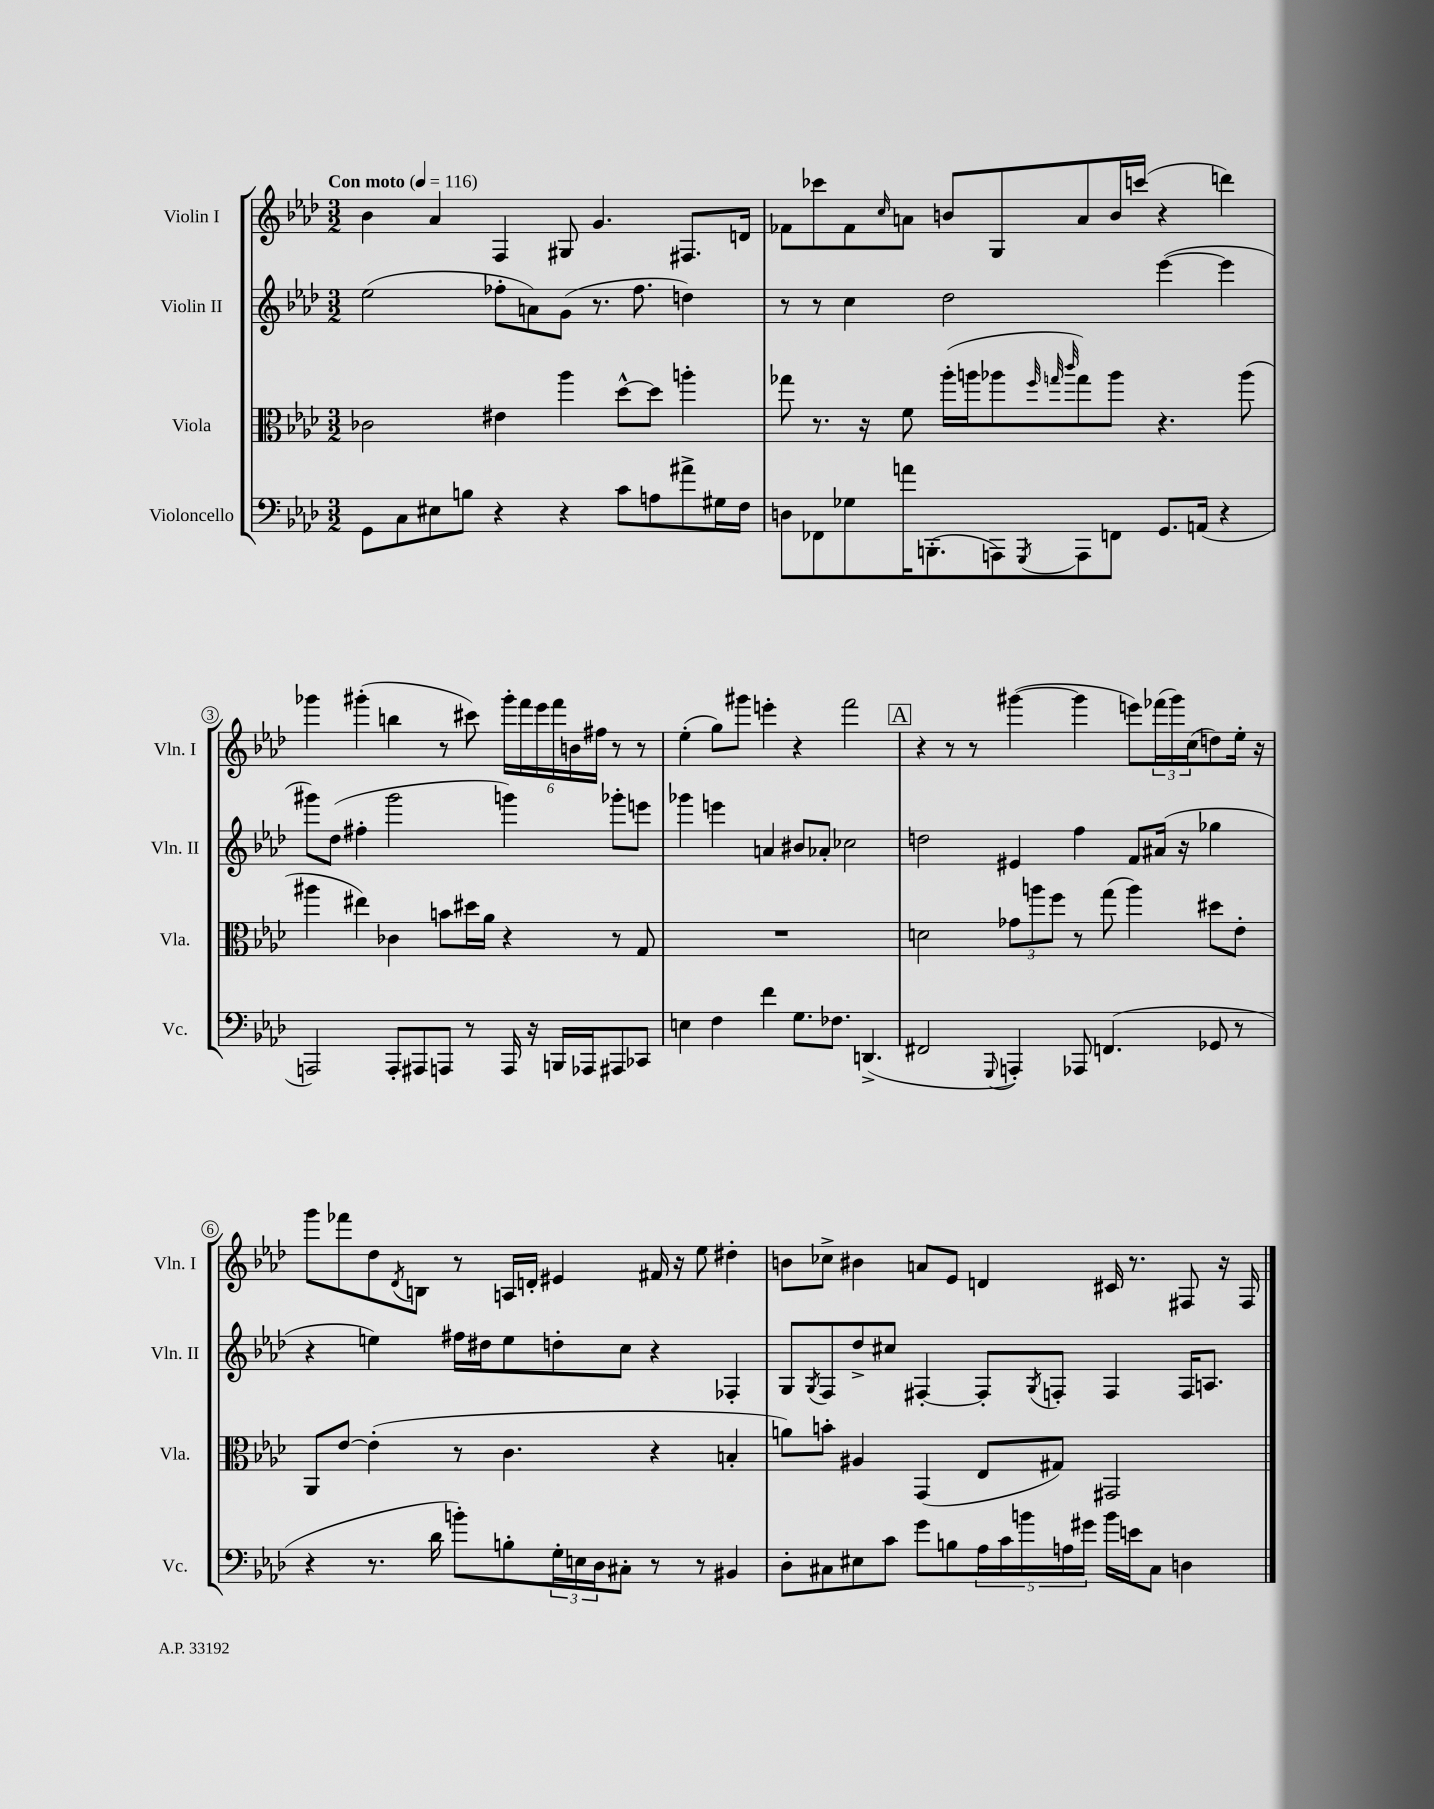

**kern	**kern	**kern	**kern
*staff4	*staff3	*staff2	*staff1
*clefF4	*clefC3	*clefG2	*clefG2
*k[b-e-a-d-]	*k[b-e-a-d-]	*k[b-e-a-d-]	*k[b-e-a-d-]
*M3/2	*M3/2	*M3/2	*M3/2
*MM116	*MM116	*MM116	*MM116
8GG	2c-	(2ee-	4b-
8C	.	.	.
8E#	.	.	4a-
8B	.	.	.
4r	4e#	8ff-'	4F
.	.	8a)	.
4r	4aa-	(8g	8G#
.	.	8.r	4.g
8c	[8dd-^^	.	.
.	.	8.ff-	.
8A	8dd-]	.	.
8a#^	4aa'	4dd)	8.F#
16G#	.	.	.
16F	.	.	16d
=	=	=	=
8D	8gg-	8r	8f-
8FF-	8.r	8r	8ccc-
8G-	.	4cc	8f-
.	16r	.	.
.	.	.	16qqcc
16a	8f	.	8a
(8.BBB'	.	.	.
.	(16aa-'	2dd-	8b
.	16aa	.	.
8AAA)	8aa-	.	8G
.	32qqff	.	.
.	32qqgg	.	.
8qGGG	32qqccc	.	.
8AAA	8gg)	.	8a
8FF	8aa-	.	16b
.	.	.	(16ccc
8.GG	4.r	([4eee-	4r
(16AA	.	.	.
4r	.	4eee-]	4ddd)
.	(8aa-	.	.
=	=	=	=
2AAA)	4aa#	8ggg#)	4ggg-
.	.	(8dd-	.
.	4ee#)	4ff#'	(4ggg#'
8AAA'	4c-	2ggg#	4bb
8AAA#	.	.	.
8AAA	8b	.	8r
8r	16dd#	.	8ccc#)
.	16a-	.	.
16AAA	4r	4ggg)	24ggg#'
.	.	.	24fff
16r	.	.	.
.	.	.	24eee-
16BBB	.	.	24fff
.	.	.	24b
16AAA-	.	.	.
.	.	.	24ff#
8AAA#	8r	8ggg-'	8r
8CC-	8G	8eee	8r
=	=	=	=
4E	1.r	4ggg-	(4ee-'
4F	.	4eee	8gg)
.	.	.	8ggg#
4f	.	4a	4eee'
8.G	.	8b#	4r
.	.	8a-'	.
8.F-	.	.	.
.	.	2cc-	2fff
(4.DD^	.	.	.
=	=	=	=
2FF#	2d	2dd	4r
.	.	.	8r
.	.	.	8r
8qqGGG	.	.	.
4AAA')	12g-	4e#	([4ggg#
.	12aa	.	.
.	12ff	.	.
8AAA-	8r	4ff	4ggg#]
(4.FF	(8gg	.	.
.	4aa)	8f	8eee)
.	.	(16a#	(24fff-
.	.	.	24ggg#)
.	.	16r	.
.	.	.	(24cc
8GG-	8dd#	4gg-	8dd)
8r	8e-'	.	16ee-'
.	.	.	16r
=	=	=	=
4r	8AA-	4r	8ggg
.	[8e-	.	8fff-
8.r	(4e-']	4ee)	8dd-
.	.	.	8qd-
.	.	.	8B
16d-	.	.	.
8b')	8r	16ff#	8r
.	.	16dd#	.
8B'	4.c	8ee	16A
.	.	.	16d'
24G'	.	8dd'	4e#
24E	.	.	.
24D-	.	.	.
8C#'	.	8cc	.
8r	4r	4r	16f#
.	.	.	16r
8r	.	.	8ee-
4BB#	4B'	4F-'	4dd#'
=	=	=	=
8D-'	8a)	8G	8b
.	.	8qG	.
8C#	8b'	8F	8cc-^
8E#	4A#	8dd-^	4b#
8c	.	8cc#	.
8g	(4GG	[4F#'	8a
8B	.	.	8e-
20A-	8E-	8F#']	4d
20c	.	.	.
20b	.	.	.
.	.	8qG	.
.	8G#)	8F'	.
20A	.	.	.
20g#	.	.	.
16b	2GG#	4F	16c#
16e	.	.	8.r
8C#	.	.	.
4D	.	16F	8F#
.	.	8.A	.
.	.	.	16r
.	.	.	16F#
==	==	==	==
*-	*-	*-	*-
